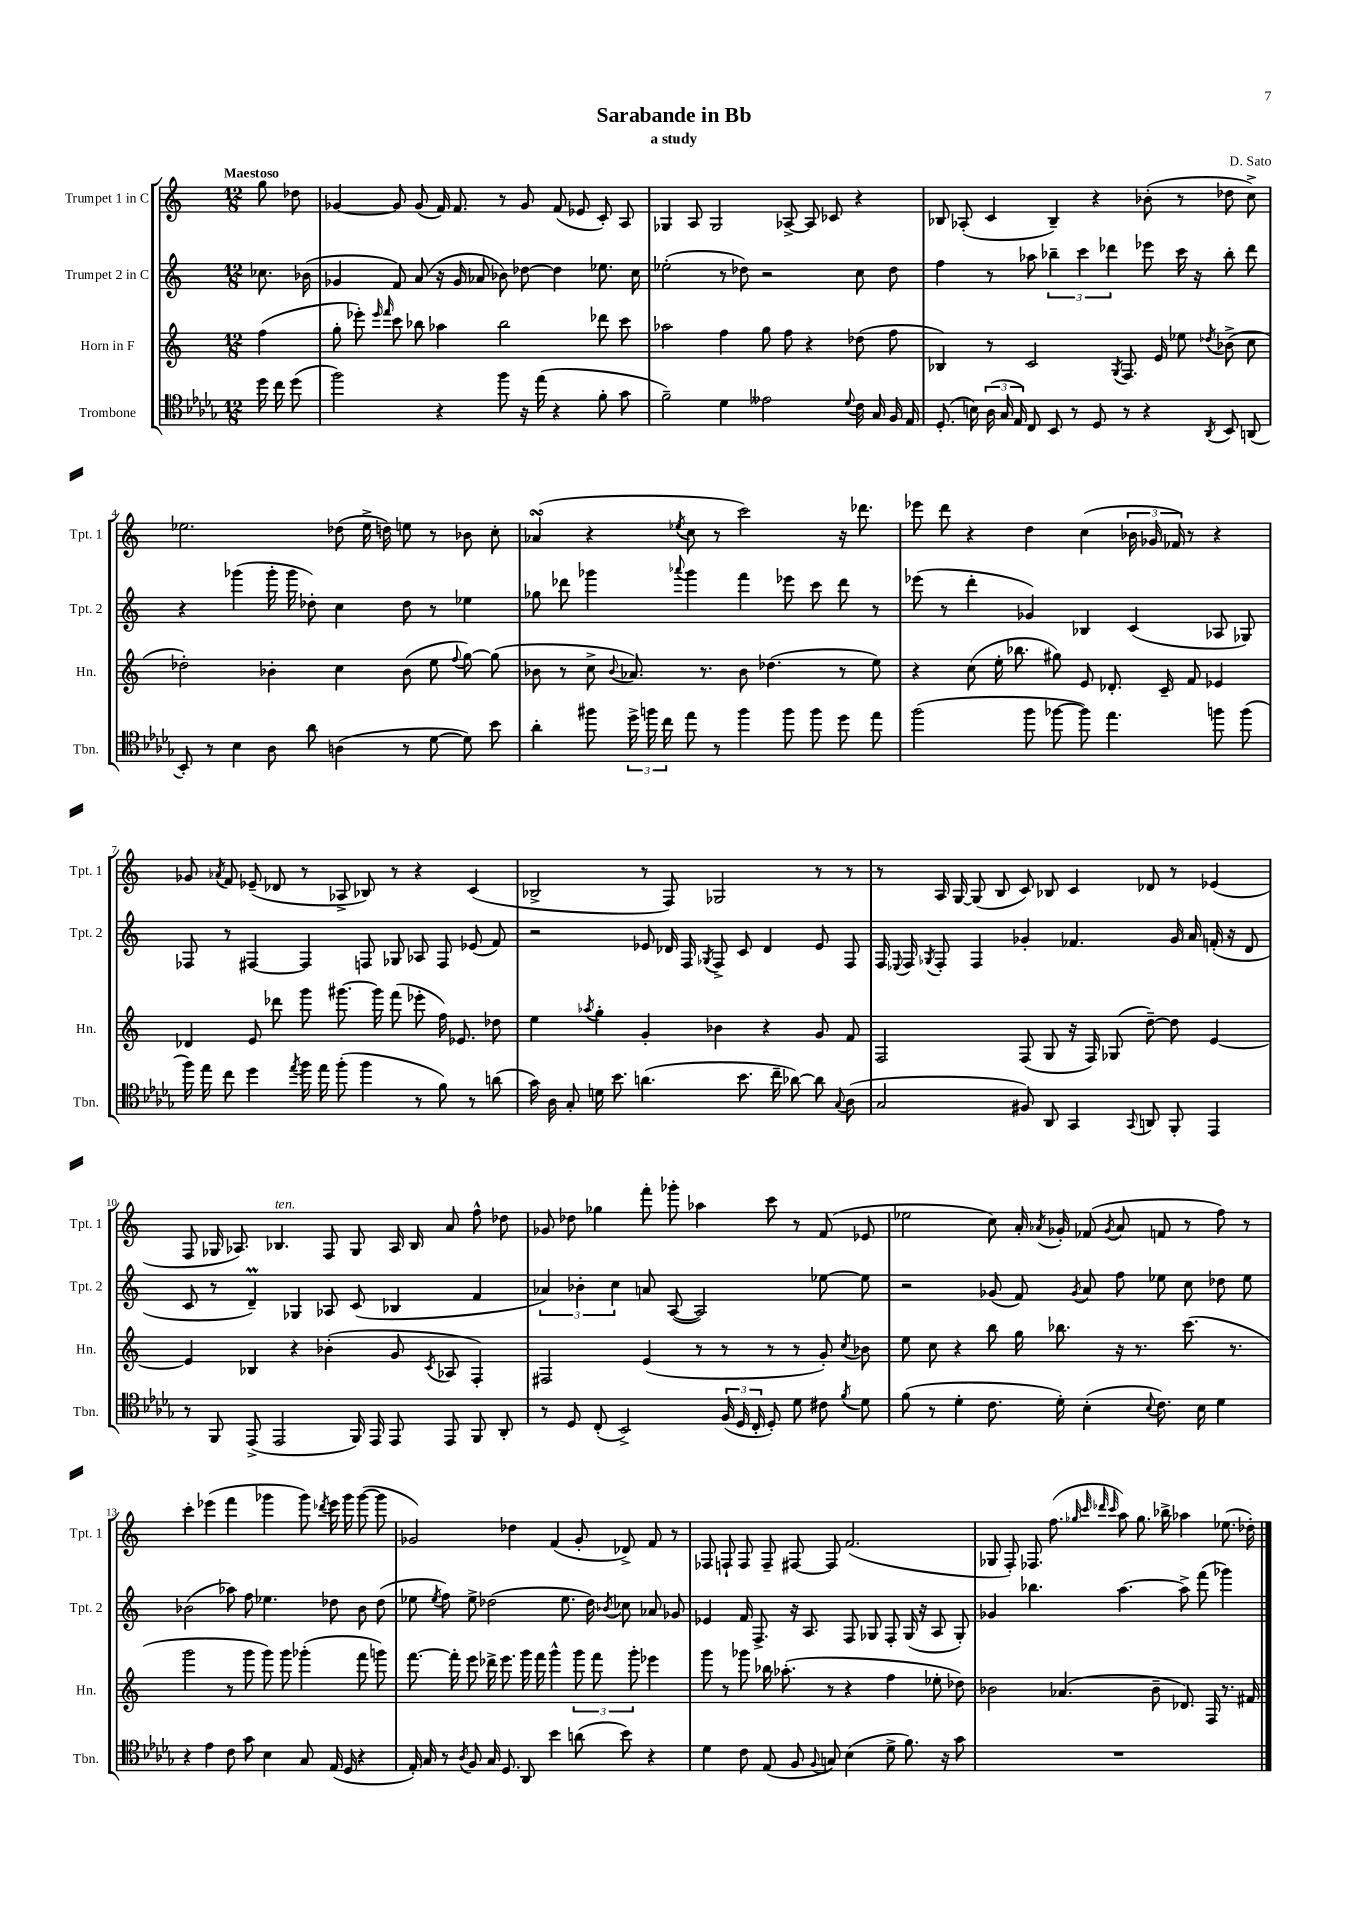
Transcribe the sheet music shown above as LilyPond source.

\header { title = "Sarabande in Bb" composer = "D. Sato" subtitle = "a study" }
<<
\new StaffGroup <<
\new Staff = "s0" \with { instrumentName = "Trumpet 1 in C" shortInstrumentName = "Tpt. 1" } {
    \clef treble \key c \major \numericTimeSignature \time 12/8 \partial 4 \tempo "Maestoso"
    \autoBeamOff g''8 des''8 |
    ges'4~ ges'8 ges'8( f'16) f'8. r8 ges'8 f'8( ees'8 c'8-.) a8 |
    ges4 a8 ges2 aes8~-> aes8 ces'8 r4 |
    bes8 aes8-.( c'4 bes4--) r4 bes'8-.( r8 des''8 c''8->) |
    ees''2. des''8( ees''16-> d''16) e''8 r8 bes'8 c''8-. |
    aes'4\turn( r4 \acciaccatura { ees''8 } c''8 r8 c'''2) r16 des'''8. |
    ees'''8 d'''8 r4 d''4 c''4( \tuplet 3/2 { bes'16 ges'16 fes'16) } r8 r4 |
    ges'8 \acciaccatura { aes'8 } f'8 ees'8--( des'8 r8 aes8-> bes8) r8 r4 c'4( |
    bes2-> r8 f8) ges2 r8 r8 |
    r8 a16 g16~ g8( b8 c'8) bes8 c'4 des'8 r8 ees'4( |
    f8 ges16 aes8.) bes4.^\markup { \italic "ten." } f8 ges8 aes16 bes16 a'8 f''8-^ des''8 |
    ges'8 des''8 ges''4 f'''8-. ges'''8-. aes''4 c'''8 r8 f'8( ees'8 |
    ees''2 c''8) a'16-. \acciaccatura { aes'8 } ges'16-. fes'8( \acciaccatura { ges'8 } aes'8 f'8 r8 f''8) r8 |
    c'''4-. ees'''4( f'''4 ges'''4 ges'''8) \acciaccatura { des'''8 } ees'''16 ges'''16 ges'''8~( ges'''8 |
    ges'2) des''4 f'4( ges'8-. des'8->) f'8 r8 |
    fes8 f8-! f8 f8-- fis8~ fis8 f'2.( |
    ges8 f8-.) fes8. f''8.( \grace { ges''32 c'''32 des'''32 c'''32 } a''8) ges''8. bes''16-> aes''4 ees''8.( des''16-.) \bar "|." |
}
\new Staff = "s1" \with { instrumentName = "Trumpet 2 in C" shortInstrumentName = "Tpt. 2" } {
    \clef treble \key c \major \numericTimeSignature \time 12/8 \partial 4
    \autoBeamOff ces''8. bes'16( |
    ges'4 f'8) a'8( r16 ges'16 aes'8 bes'8) des''8~ des''4 ees''8. c''16 |
    ees''2-.( r8 des''8) r2 c''8 des''8 |
    f''4 r8 aes''8 \tuplet 3/2 { bes''4-- c'''4 des'''4 } ees'''8 c'''16 r16 bes''8-. des'''8 |
    r4 ges'''4( ges'''16-. ges'''16 des''8-.) c''4 des''8 r8 ees''4 |
    ges''8 des'''8 ges'''4 \appoggiatura { aes'''8 } ges'''4 f'''4 ees'''8 c'''8 des'''8 r8 |
    ees'''8( r8 d'''4-. ges'4) bes4 c'4( aes8 ges8) |
    fes8 r8 fis4~ fis4 f8 ges8 aes8 f8 ees'8( f'8) |
    r2 ees'8 des'16 f16 \acciaccatura { ges8 } f8-> c'8 des'4 ees'8 f8 |
    f16 \appoggiatura { ees8 } f16 \acciaccatura { ges8 } f8-. f4 ges'4-. fes'4. ges'16 a'16 f'16-.( r16 d'8 |
    c'8 r8 d'4--\prall) ges4 aes8 c'8( bes4 f'4 |
    \tuplet 3/2 { aes'4) bes'4-. c''4 } a'8 a8~( a2) ees''8~ ees''8 |
    r2 ges'8( f'8) \acciaccatura { ges'8 } a'8 f''8 ees''8 c''8 des''8 ees''8 |
    bes'2( aes''8) f''8 ees''4. des''8 bes'8 des''8( |
    ees''8 \acciaccatura { ees''8 } f''8) ees''8-> des''2( ees''8. des''16) \acciaccatura { bes'8 } ces''8 aes'8 ges'8 |
    ees'4 f'16 f8.-> r16 a8. f8 ges8 f8-. ges16( r16 a8 ges8-.) |
    ges'4 bes''4. a''4.~ a''8-> f'''8( ges'''4) \bar "|." |
}
\new Staff = "s2" \with { instrumentName = "Horn in F" shortInstrumentName = "Hn." } {
    \clef treble \key c \major \numericTimeSignature \time 12/8 \partial 4
    \autoBeamOff f''4( |
    g''8-. ees'''8-.) \grace { ees'''16 f'''16 } c'''8 bes''8 aes''4 bes''2 des'''8 c'''8 |
    aes''2 f''4 g''8 f''8 r4 des''8( f''8 |
    bes4) r8 c'2 \acciaccatura { g8 } f8. e'16 ees''8 \acciaccatura { des''8 } bes'8->( c''8 |
    des''2-.) bes'4-. c''4 bes'8( e''8 \appoggiatura { f''8 } g''8~) g''8( |
    bes'8 r8 c''8-> \appoggiatura { bes'8 } aes'8.) r8. bes'8 des''4.( r8 e''8) |
    r4 c''8( e''16-. bes''8. gis''8) e'8 des'8.-. c'16-- f'8 ees'4 |
    des'4 e'8 des'''8 g'''8 gis'''8.~ gis'''16 f'''8( ees'''8-. f''16) ees'8. des''8 |
    e''4 \acciaccatura { aes''8 } g''4-. g'4-. bes'4 r4 g'8 f'8 |
    f2 f8( g8 r16 f16) ges8( d''8~--) d''8 e'4~ |
    e'4 bes4 r4 bes'4-.( g'8 \acciaccatura { c'8 } aes8 f4-.) |
    fis2 e'4( r8 r8 r8 r8 g'8-.) \acciaccatura { c''8 } bes'8 |
    e''8 c''8 r4 b''8 g''16 bes''8. r16 r8. c'''8.( r8. |
    g'''2 r8 g'''8 g'''8) g'''8 ges'''4-.( f'''8 g'''8) |
    f'''8.~ f'''16-. e'''8 des'''16-> e'''8. g'''16 f'''16 g'''4-^ \tuplet 3/2 { g'''8 f'''8 g'''8-. } ees'''4 |
    g'''8 r8 ges'''8 bes''16 aes''8.-.( r8 r4 f''4 ees''8-. des''8) |
    bes'2 aes'4.( bes'8-- des'8.) f16 r8. fis'16 \bar "|." |
}
\new Staff = "s3" \with { instrumentName = "Trombone" shortInstrumentName = "Tbn." } {
    \clef tenor \key des \major \numericTimeSignature \time 12/8 \partial 4
    \autoBeamOff des''16 c''16 des''8( |
    f''2) r4 f''8 r16 ees''16( r4 f'8-. ges'8 |
    f'2--) des'4 eeses'2 \appoggiatura { des'8 } c'16 ges16 f16 ees16 |
    des8.-.( b16) \tuplet 3/2 { aes16( ges16 ees16) } c8 bes,8 r8 des8 r8 r4 \acciaccatura { aes,8 } bes,8 a,8( |
    bes,8-.) r8 bes4 aes8 aes'8 a4( r8 des'8~ des'8) bes'8 |
    aes'4-. fis''8 \tuplet 3/2 { des''16-> f''16 c''16 } ees''8 r8 f''4 f''8 f''8 des''8 ees''8 |
    f''2( f''8 fes''8~ fes''8) ees''4. f''8 f''8( |
    f''16) ees''16 c''8 des''4 \acciaccatura { ees''8 } f''16 ees''16 f''8-.( f''4 r8 f'8) r8 a'8( |
    ges'16) aes16 ges8-. d'16 bes'8. a'4.( bes'8. c''16-- aes'8~) aes'8 \appoggiatura { ges8 } aes8( |
    ges2 fis8) aes,8 ges,4 \appoggiatura { ges,8 } a,8 f,8-. ees,4 |
    r8 f,8 ees,8->( ees,2 f,16) ees,16 ees,8 ees,8 f,8 aes,8-. |
    r8 des8 c8-.( bes,2->) \tuplet 3/2 { f16( des16 c16-. } des8-.) des'8 cis'8 \acciaccatura { f'8 } des'8 |
    f'8( r8 des'4-. c'8. des'16-.) bes4-.( \appoggiatura { bes8 } c'8.) bes16 des'4 |
    r4 ees'4 c'8 ges'8 bes4 ges8 ees16( des16 r4 |
    ees16-.) ges16 r8 \acciaccatura { aes8 } f8 ges16 des8. aes,8 bes'4 a'8( bes'8) r4 |
    des'4 c'8 ees8( f8 \appoggiatura { f8 } g8) bes4( des'8-> f'8.) r16 ges'8 |
    R1. \bar "|." |
}
>>
>>
